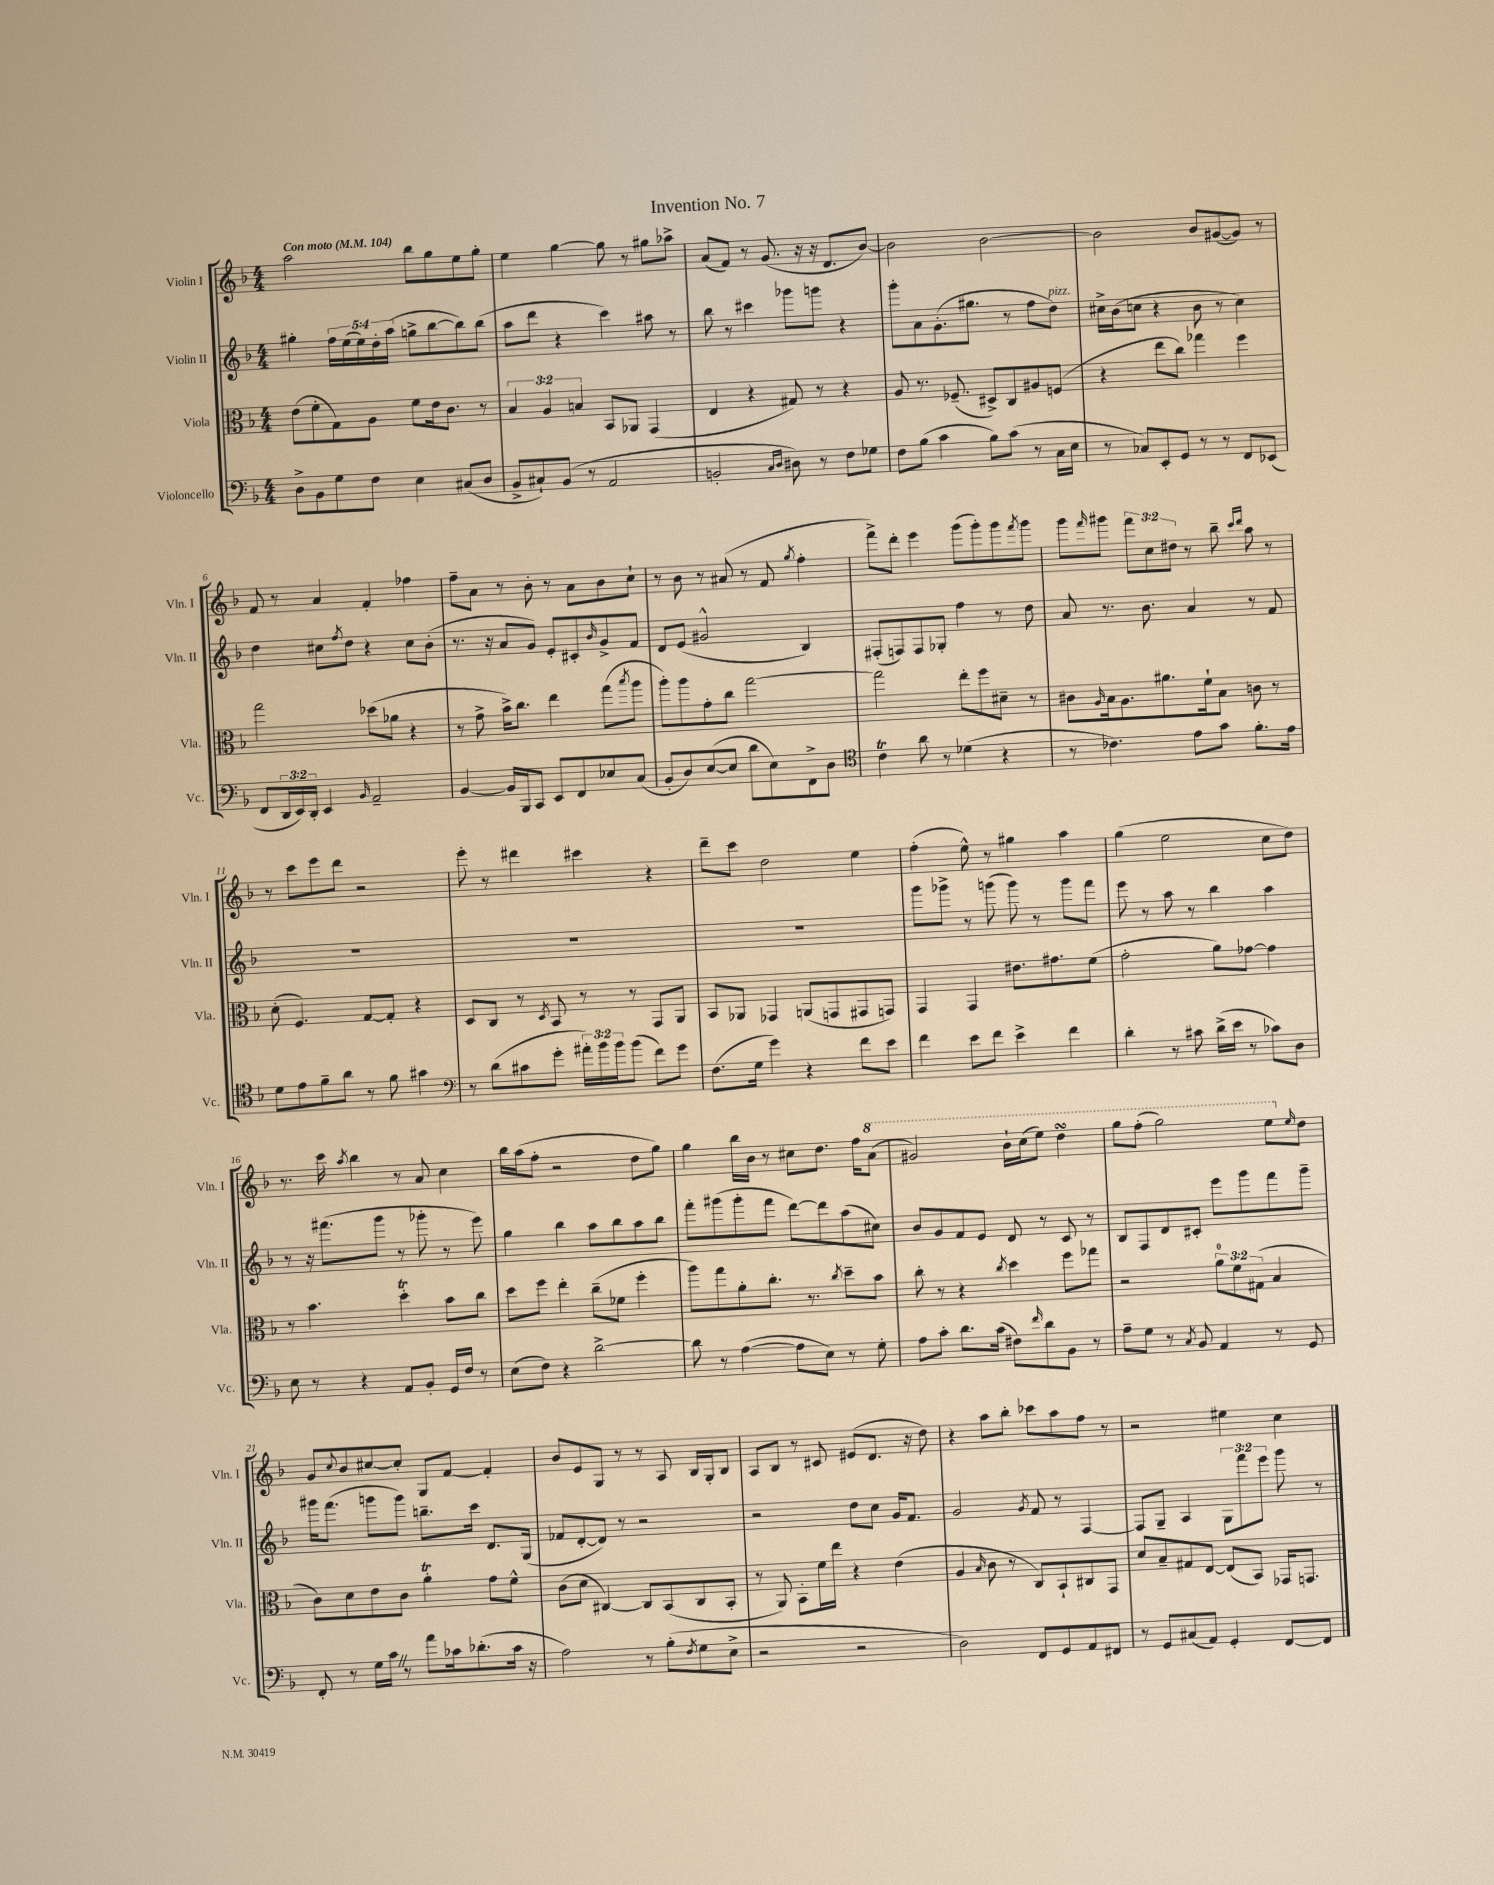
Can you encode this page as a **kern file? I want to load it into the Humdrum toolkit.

**kern	**kern	**kern	**kern
*staff4	*staff3	*staff2	*staff1
*clefF4	*clefC3	*clefG2	*clefG2
*k[b-]	*k[b-]	*k[b-]	*k[b-]
*M4/4	*M4/4	*M4/4	*M4/4
*MM104	*MM104	*MM104	*MM104
8D^\L	(8e\L	4gg#'\	2aa\
8BB-\	8f'\	.	.
8G\	8G\)	20ff\LL	.
.	.	(20ee\	.
.	.	20ee\)	.
8F\J	8A\J	.	.
.	.	20dd'\	.
.	.	(20aa\JJ	.
4E\	8f\L	8gg^\L	8bb-\L
.	16e\k	[8bb-\	8gg\
.	8.c\J	.	.
(8C#/L	.	8bb-\])	8ee\
8D/J	8r	(8bb-\J	8gg'\J
=	=	=	=
8BB-^/L	6B-/	8aa\L	4ee\
8C#`/)	.	8ddd\J	.
.	6A/	.	.
(8BB-/J	.	4r	[4gg\
.	6B/	.	.
8r	.	.	.
2AA/	8BB-/L	4ccc\)	8gg\]
.	8AA-/J	.	8r
.	(4GG/	8aa#\	8gg#\L
.	.	8r	8aa-^\J
=	=	=	=
2BB'/	4E/	8bb-\	(8a/L
.	.	8r	8f/J)
.	4r	4ccc#\	8r
.	.	.	(8.g/
16qqC/LL	.	.	.
16qqD/JJ	.	.	.
8D#\)	8G#/)	8ggg-\L	.
.	.	.	16r
8r	8r	8ggg\J	16r
.	.	.	8.d/L
8F\L	4r	4r	.
8G-\J	.	.	[8b-/J)
=	=	=	=
8F\L	8A/	8ggg'\L	2b-\]
(8B-\J	8.r	8a\	.
4c\	.	(8.g'\	.
.	(8.F-~/	.	.
.	.	8.gg#\J	.
8B-\L)	8D#^/L)	.	[2b-\
(8c\J	8C/	8r	.
8r	8A#/	8ff\L	.
16C\LL	(8F/J	8dd\J)	.
16E\JJ	.	.	.
=	=	=	=
8r	4r	16cc#^\LL	2b-\]
.	.	(16b-\J	.
8C-/L)	.	8cc\J	.
8EE'/	8ee\L	4r	.
8GG/J	8cc\J)	.	.
8r	4gg-\	8b-\	8b-/L
8r	.	8r	([8g#/
8FF/L	4ff\	4cc\)	8g#/]J)
(8EE-/J	.	.	8r
=	=	=	=
8FF/L	2gg\	4dd\	8f/
24DD/L	.	.	8r
24EE/)	.	.	.
24DD'/JJ	.	.	.
4EE/	.	8cc#\L	4a/
.	.	8qff/	.
.	.	8dd\J	.
16qqBB-/	.	.	.
2AA~/	(8dd-\L	4r	4f'/
.	8a-\J	.	.
.	4r	8cc#\L	4ff-\
.	.	(8b-'\J	.
=	=	=	=
[4BB-/	8r	8.r	8ff~\L
.	8g^\	.	8a\J
.	.	16r	.
16BB-/]LL	16b-^\LK)	8a/L	8r
16BBB-/J	8.cc\J	.	.
8CC/J	.	8g/J)	8b-'\
8EE/L	4ee\	8e'/L	8r
8FF/	.	8c#'/	8a\L
.	.	16qqb-/	.
8E-/	(8gg\L	8g^/	8b-\
.	8qbb-/	.	.
(8C/J	8aa\J	8f/J	8cc`\J
=	=	=	=
8BB-'/L	8aa'\L)	8d/L	8r
8D/)	8aa\	(8e/J	8b-\
([8E/	8g'\	2g#^^/	8r
8E/]J	8cc\J	.	(8a#/
8d\L	[2gg\	.	8r
8E\)	.	.	8f/
.	.	.	8qgg/
8FF^\	.	4B-/)	4ff'\
8D\J	.	.	.
=	=	=	=
*clefC4	*	*	*
4c\	2gg\]	(8F#'/L	8fff^\L)
.	.	8F/)	8ddd'\J
8a\	.	8F/	4eee\
8r	.	8G-'/J	.
(4d-\	8ee'\L	4ff\	(8ggg\L
.	8ff\	.	8ggg'\)
4r	8d#~\J	8r	8ggg\
.	.	.	8qfff/
.	8r	8dd\	8ggg\J
=	=	=	=
8r	8c#\L	8a/	8ggg\L
.	16qqA/	.	16qqfff/
4.c-\)	16B-\k	8.r	8ggg#\J
.	8.A\	.	.
.	.	.	12fff\L
.	.	8.b-\	.
.	.	.	12cc\
.	8.a#\	.	.
.	.	.	12dd#\J
8e\L	.	4a/	8r
.	16f`\k	.	.
8g\J	8B-\J	.	8bb-~\
.	.	.	16qqccc/LL
.	.	.	16qqddd/JJ
8.f'\L	8c\	8r	8aa\
.	8r	8f/	8r
16e\Jk	.	.	.
=	=	=	=
8d\L	(8d'\	1r	8r
8e\	4.F/)	.	8ccc\L
8f~\	.	.	8eee\
8a\J	.	.	8ddd\J
8r	[8G/L	.	2r
8f\	8G'/]J	.	.
4g#\	4r	.	.
=	=	=	=
*clefF4	*	*	*
8r	8D/L	1r	8eee'\
(8d\L	8C/J	.	8r
8c#\	8r	.	4ddd#\
.	8qD/	.	.
8g'\J	8BB-/	.	.
24a#'\LL)	8r	.	4ccc#\
24b-\	.	.	.
24b-\J	.	.	.
(8b-\J	8r	.	.
8f\L)	8GG/L	.	4r
8g\J	8AA/J	.	.
=	=	=	=
(8.F\L	8BB-/L	1r	8ddd~\L
.	8AA-/J	.	8ccc\J
16G\Jk	.	.	.
4g\)	4GG-/	.	2dd\
4r	(8AA/L	.	.
.	8GG/	.	.
8f\L	8GG#/	.	4ee\
8e\J	8GG/J)	.	.
=	=	=	=
4f\	4GG/	8ggg\L	(4ff'\
.	.	8ggg-^\J	.
8e\L	4GG/	8r	8ee^^\)
8f\J	.	(8ggg\	8r
4e^\	8.e#\L	8ggg\)	4gg#\
.	.	8r	.
.	8.g#\	.	.
4f\	.	8ggg\L	4aa\
.	(8f\J	8fff\J	.
=	=	=	=
4d'\	2g'\	8eee\	(4gg\
.	.	8r	.
8r	.	8aa\	2ee\
8c#\	.	8r	.
(16d^\LL	8a\L)	4bb-\	.
16e\JJ	.	.	.
8r	[8g-\J	.	.
8c-\L)	4g-\]	4aa\	8cc\L
8D\J	.	.	8dd\J)
=	=	=	=
8E\	8r	8r	8.r
8r	4.b-\	16r	.
.	.	(8.fff#\L	16ccc\
.	.	.	8qaa/
4r	.	.	4bb-\
.	.	8ggg\J	.
8AA/L	4dd'\	8r	8r
8BB-'/J	.	8ggg-'\	8a/
16GG/LL	8b-\L	8r	4cc\
16F/JJ	.	.	.
8r	8cc\J	8eee\)	.
=	=	=	=
(8E\L	8dd\L	4gg\	16bb-\LL
.	.	.	(16aa\J
8F\J)	8ff\J	.	8ff'\J
4r	4ee'\	4bb-\	2r
[2d^\	(8cc~\L	8aa\L	.
.	8f-\J	8bb-\	.
.	4ff'\	8aa\	8dd\L
.	.	8bb-\J	8gg\J)
=	=	=	=
8d\]	8aa\L)	8fff'\L	4gg\
8r	8gg\	(8ggg#\	.
([4A\	8a'\	8ggg#'\	16bb-\LL
.	.	.	16b-\JJ
.	8.cc'\J	8fff\J	8r
8A\]L	.	[8ddd\L)	8cc#\L
.	8.r	.	.
8E\J)	.	8ddd\]	8.dd\J
.	8qcc/	.	.
8r	8dd~\L	(8aa\	.
.	.	.	16ff\LK
8G'\	8b-\J	8cc#\J)	(8aa\J
=	=	=	=
8A\L	8cc'\	8b-/L	2gg#/)
8c'\J	8r	8g/	.
8.d\L	4r	8f/	.
.	.	8e/J	.
(16c\Jk	.	.	.
.	8qcc/	.	.
8F#\L)	4dd\	8d/	16bb-`\LL
.	.	.	(16ccc\J
16qqf/	.	.	.
8d\	.	8r	8eee\J)
8BB-\J	8ff\L	8c/	4ddd\
8r	8gg-\J	8r	.
=	=	=	=
8A~\L	2r	8B-/L	8ggg\L
8G\J	.	8F/	(8fff'\J
8r	.	8d/	2ggg\)
8qC/	.	.	.
8BB-/	.	8c#'/J	.
4AA/	12a\L	8eee\L	.
.	12f\	.	.
.	.	8ggg\	.
.	(12G#\J	.	.
8r	4B-/	8fff\	8eee\L
.	.	.	16qqee/
8GG/	.	8ggg~\J	8dd\J
=	=	=	=
8FF'/	8c\L)	16ggg#\LK	8g/L
.	.	(8.fff\J	.
.	.	.	8qqcc/
8r	8d\	.	8b-/
16G\LL	8e\	8ggg\L	[8cc#/
16c\JJ	.	.	.
8r	8c\J	8ggg\J)	8cc#'/]J
8a\L	4a'\	8.bb~\L	8G/L
16c-\k	.	.	[8f/J
(8.d-'\	.	16ccc\Jk	.
.	8g\L	8.d/L	4f'/]
16c-\Jk	8f^^\J	.	.
16r	.	(16G/Jk	.
=	=	=	=
2A\)	(8c\L	8f-/L	8b-/L
.	8d\J	[8d'/	8e/
.	[4C#/)	8d/]J)	8G/J
.	.	8r	8r
8r	8C#/]L	2r	8r
(8B-'\L	(8BB-/	.	8A/
8qF/	.	.	.
8G\	8C#/	.	16B-/LL
.	.	.	16G'/J
8E^\J	8BB-'/J	.	8B-/J
=	=	=	=
2r	8r	2r	8A/L
.	8AA/)	.	8B-/J
.	8BB-'\L	.	8r
.	16f\L	.	8c#/
.	16ee\JJ	.	.
2r	4r	8dd\L	(8e#/L
.	.	8cc\J	8.d/J
.	(4e\	16g/LK	.
.	.	8.f/J	16r
.	.	.	8dd\)
=	=	=	=
2D\)	4A/	2g/	4r
.	16qqB-/	.	.
.	8c\	.	8aa\L
.	8r	.	8bb-'\J
.	.	8qg/	.
8FF/L	8C/L)	8f/	8ccc-\L
8GG/	8BB-`/	8r	8aa\
8AA/	8C#/	[4F/	8ff\J
8FF#/J	8GG/J	.	8r
=	=	=	=
8r	8d/L	8F/]L	2r
8GG/L	8B-~/	8G~/J	.
(8C#/	8G#/	4A/	.
8AA/J)	[8E/J	.	.
4GG'/	(8E/]L	12G\L	4ee#\
.	.	12fff\	.
.	8BB-/J)	.	.
.	.	12eee\J	.
[8FF/L	16GG-/LK	8ggg\	4cc\
.	8.GG/J	.	.
8FF/]J	.	8r	.
==	==	==	==
*-	*-	*-	*-
